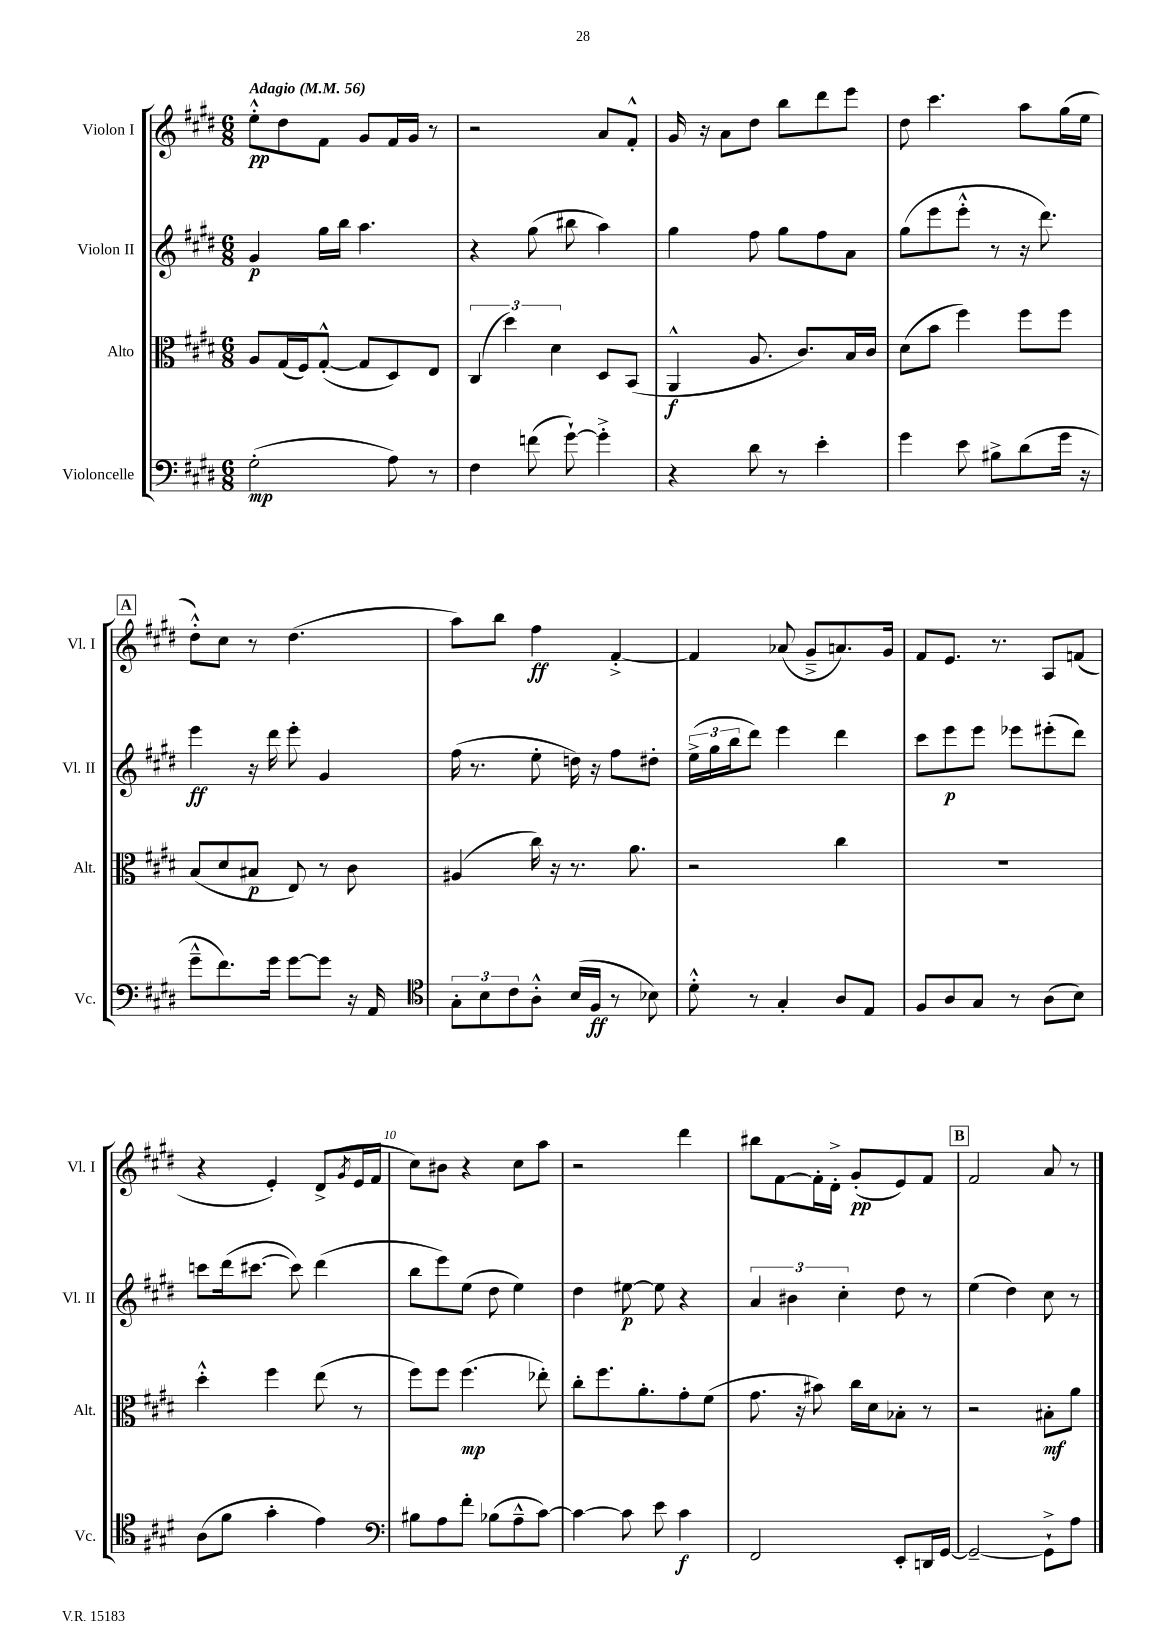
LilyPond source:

<<
\new StaffGroup <<
\new Staff = "s0" \with { instrumentName = "Violon I" shortInstrumentName = "Vl. I" } {
    \clef treble \key e \major \numericTimeSignature \time 6/8 \tempo "Adagio" 4 = 56
    e''8-.-^\pp dis''8 fis'8 gis'8 fis'16 gis'16 r8 |
    r2 a'8 fis'8-.-^ |
    gis'16 r16 a'8 dis''8 b''8 dis'''8 e'''8 |
    dis''8 cis'''4. a''8 gis''16( e''16 |
    \mark \markup { \box "A" } dis''8-.-^) cis''8 r8 dis''4.( |
    a''8) b''8 fis''4\ff fis'4~-.-> |
    fis'4 aes'8( gis'8---> a'8.) gis'16 |
    fis'8 e'8. r8. a8 f'8( |
    r4 e'4-.) dis'8->( \acciaccatura { gis'8 } e'16 fis'16 |
    cis''8) bis'8 r4 cis''8 a''8 |
    r2 dis'''4 |
    bis''8 fis'8~ fis'16-. dis'16-.-> gis'8-.\pp( e'8) fis'8 |
    \mark \markup { \box "B" } fis'2 a'8 r8 \bar "|." |
}
\new Staff = "s1" \with { instrumentName = "Violon II" shortInstrumentName = "Vl. II" } {
    \clef treble \key e \major \numericTimeSignature \time 6/8
    gis'4\p gis''16 b''16 a''4. |
    r4 gis''8( bis''8 a''4) |
    gis''4 fis''8 gis''8 fis''8 a'8 |
    gis''8( e'''8 e'''8-.-^ r8 r16 dis'''8.) |
    \mark \markup { \box "A" } e'''4\ff r16 dis'''16 e'''8-. gis'4 |
    fis''16( r8. e''8-. d''16) r16 fis''8 dis''8-. |
    \tuplet 3/2 { e''16->( gis''16 b''16 } dis'''8) e'''4 dis'''4 |
    cis'''8 e'''8\p e'''8 ees'''8 eis'''8-.( dis'''8) |
    c'''8 dis'''16( cis'''8.~ cis'''8) dis'''4( |
    b''8 e'''8) e''8( dis''8 e''4) |
    dis''4 eis''8~\p eis''8 r4 |
    \tuplet 3/2 { a'4 bis'4 cis''4-. } dis''8 r8 |
    \mark \markup { \box "B" } e''4( dis''4) cis''8 r8 \bar "|." |
}
\new Staff = "s2" \with { instrumentName = "Alto" shortInstrumentName = "Alt." } {
    \clef alto \key e \major \numericTimeSignature \time 6/8
    a8 gis16( fis16) gis8~-.-^( gis8 dis8) e8 |
    \tuplet 3/2 { cis4( dis''4) dis'4 } dis8 b,8( |
    a,4-^\f a8. cis'8.) b16 cis'16 |
    dis'8( b'8 fis''4) fis''8 fis''8 |
    \mark \markup { \box "A" } b8( dis'8 bis8\p e8) r8 cis'8 |
    ais4( cis''16) r16 r8. a'8. |
    r2 cis''4 |
    R2. |
    dis''4-.-^ fis''4 e''8( r8 |
    fis''8) fis''8 fis''4.\mp( ees''8-.) |
    cis''8-. fis''8. a'8.-. gis'8-. fis'8( |
    gis'8. r16 bis'8) cis''16 dis'16 bes8-. r8 |
    \mark \markup { \box "B" } r2 bis8-.\mf a'8 \bar "|." |
}
\new Staff = "s3" \with { instrumentName = "Violoncelle" shortInstrumentName = "Vc." } {
    \clef bass \key e \major \numericTimeSignature \time 6/8
    gis2-.\mp( a8) r8 |
    fis4 f'8( gis'8~-!) gis'4-.-> |
    r4 dis'8 r8 e'4-. |
    gis'4 e'8 bis8-> dis'8( gis'16 r16 |
    \mark \markup { \box "A" } gis'8---^ fis'8.) gis'16 gis'8~ gis'8 r16 a,16 |
    \clef tenor \tuplet 3/2 { gis8-. b8 cis'8 } a8-.-^ b16( fis16\ff r8 bes8) |
    dis'8-.-^ r8 gis4-. a8 e8 |
    fis8 a8 gis8 r8 a8( b8) |
    a8( fis'8 gis'4-. e'4) |
    \clef bass bis8 a8 fis'8-. bes8( a8---^ cis'8~) |
    cis'4~ cis'8 e'8 cis'4\f |
    fis,2 e,8-. d,16 gis,16~ |
    \mark \markup { \box "B" } gis,2~-- gis,8-!-> a8 \bar "|." |
}
>>
>>
\layout { \context { \Score \override BarNumber.break-visibility = ##(#f #t #t) barNumberVisibility = #(every-nth-bar-number-visible 5) } }
